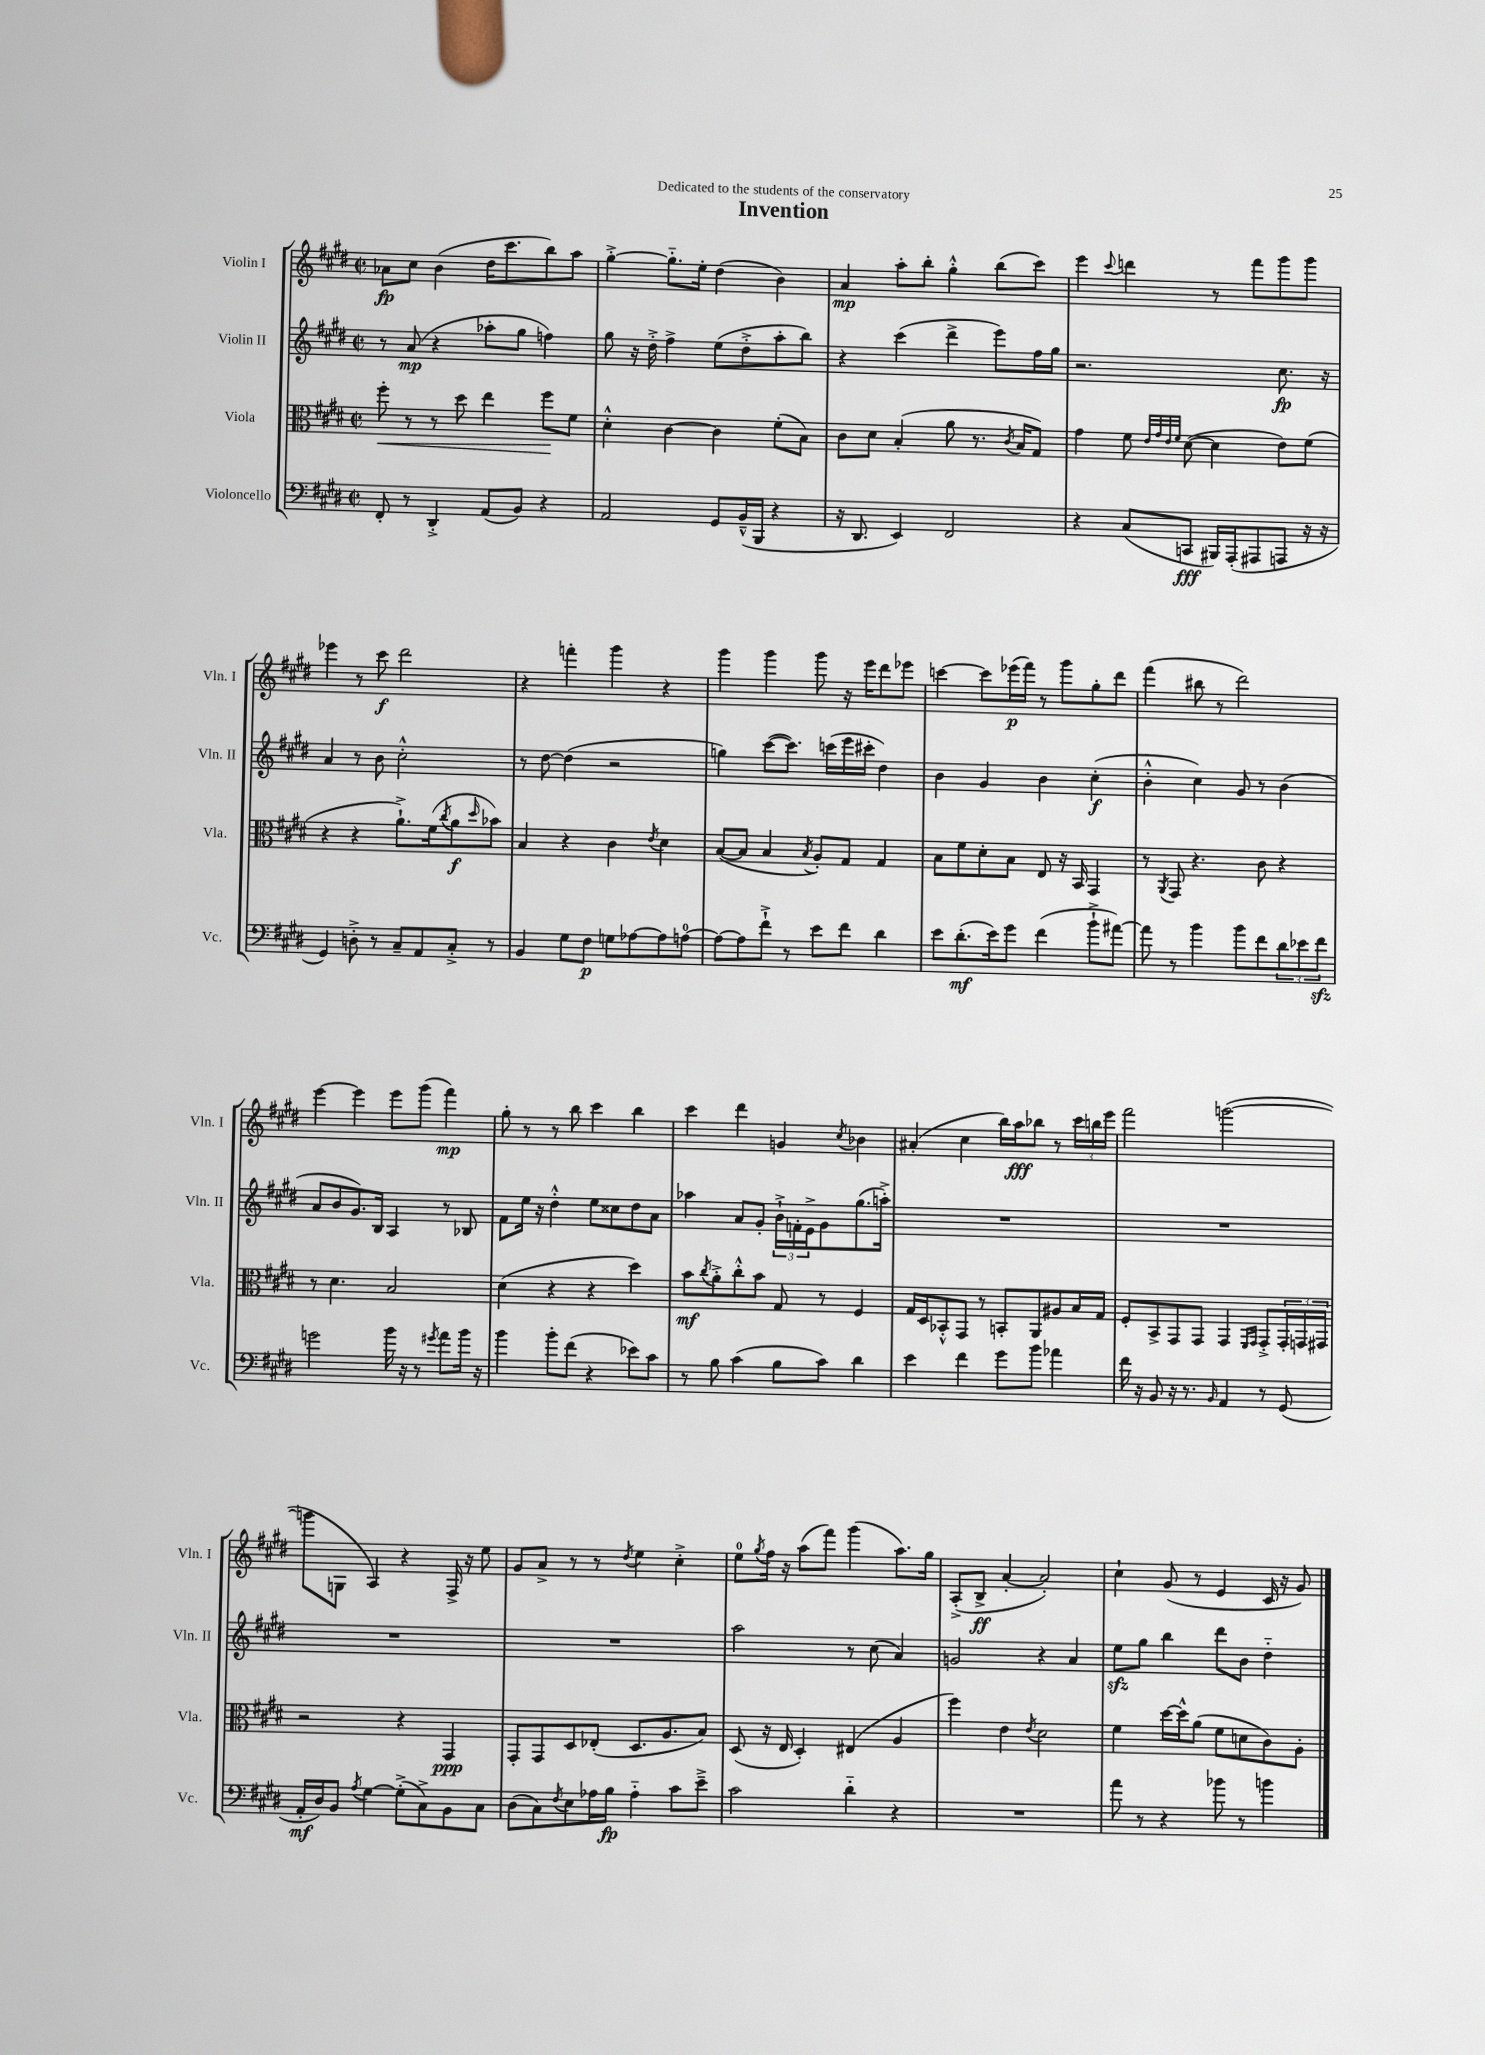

**kern	**dynam	**kern	**dynam	**kern	**dynam	**kern	**dynam
*part4	*part4	*part3	*part3	*part2	*part2	*part1	*part1
*staff4	*staff4	*staff3	*staff3	*staff2	*staff2	*staff1	*staff1
*I"Violoncello	*	*I"Viola	*	*I"Violin II	*	*I"Violin I	*
*I'Vc.	*	*I'Vla.	*	*I'Vln. II	*	*I'Vln. I	*
*clefF4	*	*clefC3	*	*clefG2	*	*clefG2	*
*k[f#c#g#d#]	*	*k[f#c#g#d#]	*	*k[f#c#g#d#]	*	*k[f#c#g#d#]	*
*M2/2	*	*M2/2	*	*M2/2	*	*M2/2	*
*met(c|)	*	*met(c|)	*	*met(c|)	*	*met(c|)	*
=1	=1	=1	=1	=1	=1	=1	=1
!	!	!	!LO:HP:b	!	!	!	!
8FF#'/	.	8ff#'\	<	8r	.	8a-X\L	fp
8r	.	8r	.	(8a/	mp	8cc#\J	.
4DD#'^/	.	8r	.	4r	.	(4b\	.
.	.	8dd#\	.	.	.	.	.
(8AA/L	.	4ee\	.	8aa-X'\L	.	16dd#\KL	.
.	.	.	.	.	.	8.ccc#\	.
8BB/J)	.	.	.	8gg#\J	.	.	.
4r	.	8ff#\L	.	4ffn\)	.	8bb\)	.
.	.	8f#\J	[	.	.	8aa\J	.
=2	=2	=2	=2	=2	=2	=2	=2
2AA/	.	4d#'^^\	.	8gg#\	.	[4gg#'^\	.
.	.	.	.	16r	.	.	.
.	.	.	.	16dd#'^\	.	.	.
.	.	[4c#\	.	4ff#^\	.	8.gg#\L]	.
.	.	.	.	.	.	16ee'\Jk	.
8GG#/L	.	4c#\]	.	(8ee\L	.	(4dd#\	.
(16BB~^^/L	.	.	.	8dd#'^\	.	.	.
16BBB/JJ	.	.	.	.	.	.	.
4r	.	(8f#'\L	.	8aa'\	.	4b\)	.
.	.	8B\J)	.	8bb\J)	.	.	.
=3	=3	=3	=3	=3	=3	=3	=3
16r	.	8c#\L	.	4r	.	4a/	mp
8.DD#/	.	.	.	.	.	.	.
.	.	8d#\J	.	.	.	.	.
4EE/)	.	(4B'/	.	(4ccc#\	.	8aa'\L	.
.	.	.	.	.	.	8bb'\J	.
2FF#/	.	8a\	.	4ddd#^\	.	4gg#'^^\	.
.	.	8.r	.	.	.	.	.
.	.	.	.	8eee\L)	.	(8bb\L	.
.	.	8qc#/	.	.	.	.	.
.	.	16B/KL	.	.	.	.	.
.	.	8G#/J)	.	16ff#\L	.	8ccc#\J)	.
.	.	.	.	16gg#\JJ	.	.	.
=4	=4	=4	=4	=4	=4	=4	=4
4r	.	4g#\	.	2.r	.	4eee\	.
.	.	.	.	.	.	8qqccc#/	.
(8C#/L	.	8f#\	.	.	.	4dddn\	.
.	.	32qqe/LLL	.	.	.	.	.
.	.	32qqg#/	.	.	.	.	.
.	.	32qqe/	.	.	.	.	.
.	.	32qqf#/JJJ	.	.	.	.	.
8CCn/J	fff	([8d#\	.	.	.	.	.
16BBB#X/LL)	.	4d#\]	.	.	.	8r	.
(16AAA'/J	.	.	.	.	.	.	.
8AAA#X/	.	.	.	.	.	8fff#\L	.
8AAAn/J	.	8e\L)	.	8.cc#\	fp	8ggg#\	.
16r	.	(8f#\J	.	.	.	8ggg#\J	.
16r	.	.	.	16r	.	.	.
!!LO:LB:g=z
=5	=5	=5	=5	=5	=5	=5	=5
4GG#/)	.	4r	.	4a/	.	4eee-X\	.
8Dn'^\	.	4r	.	8r	.	8r	.
8r	.	.	.	8b\	.	8ccc#\	f
8C#~/L	.	8.a`^\L)	.	2cc#'^^\	.	2ddd#\	.
8AA/	.	.	.	.	.	.	.
.	.	(16f#\k	.	.	.	.	.
.	.	8qcc#/	.	.	.	.	.
8C#'^/J	.	8a\	f	.	.	.	.
.	.	16qqdd#/	.	.	.	.	.
8r	.	8b-X\J)	.	.	.	.	.
=6	=6	=6	=6	=6	=6	=6	=6
4BB/	.	4B/	.	8r	.	4r	.
.	.	.	.	[8dd#\	.	.	.
8G#\L	.	4r	.	(4dd#\]	.	4fffn'\	.
8F#\J	p	.	.	.	.	.	.
8Gn\L	.	4c#\	.	2r	.	4ggg#\	.
[8A-X\	.	.	.	.	.	.	.
.	.	8qe/	.	.	.	.	.
8A-\]	.	4d#\	.	.	.	4r	.
[8An\J	.	.	.	.	.	.	.
=7	=7	=7	=7	=7	=7	=7	=7
8A\L_	.	([8B/L	.	4ggn\)	.	4ggg#\	.
8A\]	.	8B/J]	.	.	.	.	.
8f#`^\J	.	4B/	.	([8ccc#\L	.	4ggg#\	.
8r	.	.	.	8.ccc#\J])	.	.	.
.	.	8qB/	.	.	.	.	.
8e\L	.	8A'/L)	.	.	.	8ggg#\	.
.	.	.	.	(16cccn\LL	.	.	.
8f#\J	.	8G#/J	.	16eee\	.	16r	.
.	.	.	.	16ccc#X'\JJ	.	16eee\KL	.
4d#\	.	4G#/	.	4dd#\)	.	8ddd#\	.
.	.	.	.	.	.	8eee-X\J	.
=8	=8	=8	=8	=8	=8	=8	=8
8e\L	.	8B\L	.	4b\	.	[4cccn\	.
(8.d#'\	mf	8f#\	.	.	.	.	.
.	.	8d#'\	.	4g#/	.	8ccc\L]	.
16e\k)	.	.	.	.	.	.	.
8g#\J	.	8B\J	.	.	.	(16eee-X\L	p
.	.	.	.	.	.	16fff#\JJ)	.
(4f#\	.	8E/	.	4b\	.	8r	.
.	.	16r	.	.	.	8ggg#\L	.
.	.	16BB/	.	.	.	.	.
8b`^\L	.	4GG#/	.	(4cc#'\	f	8gg#'\	.
[8a#X\J)	.	.	.	.	.	8ddd#\J	.
=9	=9	=9	=9	=9	=9	=9	=9
8a#\]	.	8r	.	4b'^^\	.	(4fff#\	.
.	.	8qAA/	.	.	.	.	.
8r	.	8GG#/	.	.	.	.	.
4b\	.	4.r	.	4cc#\)	.	8bb#X\	.
.	.	.	.	.	.	8r	.
8b\L	.	.	.	8g#/	.	2ddd#\)	.
8f#\	.	8c#\	.	8r	.	.	.
12d#\	.	4r	.	(4b\	.	.	.
12e-X\	.	.	.	.	.	.	.
12f#zz\J	.	.	.	.	.	.	.
!!LO:LB:g=z
=10	=10	=10	=10	=10	=10	=10	=10
2gn\	.	8r	.	8a/L	.	[4eee\	.
.	.	4.d#\	.	8b/	.	.	.
.	.	.	.	8.g#/)	.	4eee\]	.
.	.	.	.	16B/Jk	.	.	.
16b\	.	2B/	.	4A/	.	8eee\L	.
16r	.	.	.	.	.	.	.
8r	.	.	.	.	.	(8ggg#\J	.
8qg#X/	.	.	.	.	.	.	.
8a\L	.	.	.	8r	.	4fff#\)	mp
16b\Jk	.	.	.	8B-X/	.	.	.
16r	.	.	.	.	.	.	.
=11	=11	=11	=11	=11	=11	=11	=11
4b\	.	(4d#\	.	8f#\L	.	8gg#'\	.
.	.	.	.	16ee\Jk	.	8r	.
.	.	.	.	16r	.	.	.
8b'\L	.	4r	.	4dd#'^^\	.	8r	.
(8f#\J	.	.	.	.	.	8bb\	.
4r	.	4r	.	8ee\L	.	4ccc#\	.
.	.	.	.	8cc##X\	.	.	.
8e-X\L)	.	4dd#\)	.	8dd#\	.	4bb\	.
8c#\J	.	.	.	8a\J	.	.	.
=12	=12	=12	=12	=12	=12	=12	=12
8r	.	8b\L	mf	4aa-X\	.	4ccc#\	.
.	.	8qcc#/	.	.	.	.	.
8B\	.	8a'^\	.	.	.	.	.
(4c#\	.	8cc#'^^\	.	8a/L	.	4ddd#\	.
.	.	8b\J	.	8g#'/J	.	.	.
8B\L	.	8G#/	.	24b`^\LL	.	4gn/	.
.	.	.	.	24fn'\	.	.	.
.	.	.	.	24e^\J	.	.	.
8c#\J)	.	8r	.	8g#\	.	.	.
.	.	.	.	.	.	8qcc#/	.
4d#\	.	4F#/	.	(8.gg#\	.	4b-X\	.
.	.	.	.	16aan'^\Jk)	.	.	.
=13	=13	=13	=13	=13	=13	=13	=13
4e\	.	16G#/LL	.	1r	.	(4a#X'/	.
.	.	16D#/J	.	.	.	.	.
.	.	8BB-X'^^/	.	.	.	.	.
4f#\	.	8GG#/J	.	.	.	4cc#\	.
.	.	8r	.	.	.	.	.
8g#\L	.	8BBn'/L	.	.	.	16bb\LL)	.
.	.	.	.	.	.	16aa\J	fff
8b\J	.	8AA/	.	.	.	8bb-X\J	.
4a-X\	.	8A#X/	.	.	.	8r	.
.	.	16B/L	.	.	.	24ccc#\LL	.
.	.	.	.	.	.	24bbn\	.
.	.	16G#/JJ	.	.	.	.	.
.	.	.	.	.	.	24eee\JJ	.
=14	=14	=14	=14	=14	=14	=14	=14
16f#\	.	8F#'/L	.	1r	.	2fff#\	.
16r	.	.	.	.	.	.	.
8BB/	.	8BB^/	.	.	.	.	.
16r	.	8GG#/	.	.	.	.	.
8.r	.	.	.	.	.	.	.
.	.	8GG#/J	.	.	.	.	.
16qqBB/	.	.	.	.	.	.	.
4AA/	.	4GG#/	.	.	.	([2gggn\	.
.	.	16qqFF#/LL	.	.	.	.	.
.	.	16qqGG#/JJ	.	.	.	.	.
8r	.	8GG#'^/L	.	.	.	.	.
(8GG#/	.	24GG#'/L	.	.	.	.	.
.	.	24GGn/	.	.	.	.	.
.	.	24GG#X/JJ	.	.	.	.	.
!!LO:LB:g=z
=15	=15	=15	=15	=15	=15	=15	=15
16AA'/LL	mf	2r	.	1r	.	8gggn\L]	.
16D#/J)	.	.	.	.	.	.	.
8BB/J	.	.	.	.	.	8Gn\J	.
8qA/	.	.	.	.	.	.	.
[4G#\	.	.	.	.	.	4A/)	.
(8G#'^\L]	.	4r	.	.	.	4r	.
8C#^\)	.	.	.	.	.	.	.
8BB\	.	4GG#/	ppp	.	.	16F#^/	.
.	.	.	.	.	.	16r	.
8C#\J	.	.	.	.	.	8ee\	.
=16	=16	=16	=16	=16	=16	=16	=16
(8D#\L	.	8GG#'/L	.	1r	.	8g#/L	.
8C#\)	.	8GG#/	.	.	.	8a^/J	.
8qF#/	.	.	.	.	.	.	.
8E\	.	8D#/	.	.	.	8r	.
16A-X\L	.	(8E-X'/J	.	.	.	8r	.
16B\JJ	fp	.	.	.	.	.	.
.	.	.	.	.	.	8qdd#/	.
4A-\	.	8.D#/L	.	.	.	4ee\	.
.	.	8.A/	.	.	.	.	.
8c#\L	.	.	.	.	.	4cc#'^\	.
8e~^\J	.	8B/J)	.	.	.	.	.
=17	=17	=17	=17	=17	=17	=17	=17
2c#\	.	(8D#/	.	2aa\	.	8ee\L	.
.	.	.	.	.	.	8qgg#/	.
.	.	16r	.	.	.	16ff#\Jk	.
.	.	16E/	.	.	.	16r	.
.	.	4D#'/)	.	.	.	(8aa\L	.
.	.	.	.	.	.	8fff#\J)	.
4d#\	.	(4E#X/	.	8r	.	(4ggg#\	.
.	.	.	.	(8cc#\	.	.	.
4r	.	4A/	.	4a/)	.	8.aa\L)	.
.	.	.	.	.	.	16gg#\Jk	.
=18	=18	=18	=18	=18	=18	=18	=18
1r	.	4ff#\)	.	2gn/	.	(8A'^/L	.
.	.	.	.	.	.	8B^/J	ff
.	.	4e\	.	.	.	[4a'/	.
.	.	8qe/	.	.	.	.	.
.	.	2d#\	.	4r	.	2a'/])	.
.	.	.	.	4a/	.	.	.
=19	=19	=19	=19	=19	=19	=19	=19
8a\	.	4f#\	.	8eezz\L	.	4cc#`\	.
8r	.	.	.	8gg#\J	.	.	.
4r	.	[16dd#\LL	.	4bb\	.	(8g#/	.
.	.	16dd#^^\J]	.	.	.	.	.
.	.	(8a\J	.	.	.	8r	.
8b-X\	.	8f#\L	.	8ddd#\L	.	4e/	.
8r	.	8dn\	.	8b\J	.	.	.
4bn\	.	8c#\)	.	4dd#\	.	16c#/	.
.	.	.	.	.	.	16r	.
.	.	8A'\J	.	.	.	8g#/)	.
==	==	==	==	==	==	==	==
*-	*-	*-	*-	*-	*-	*-	*-
